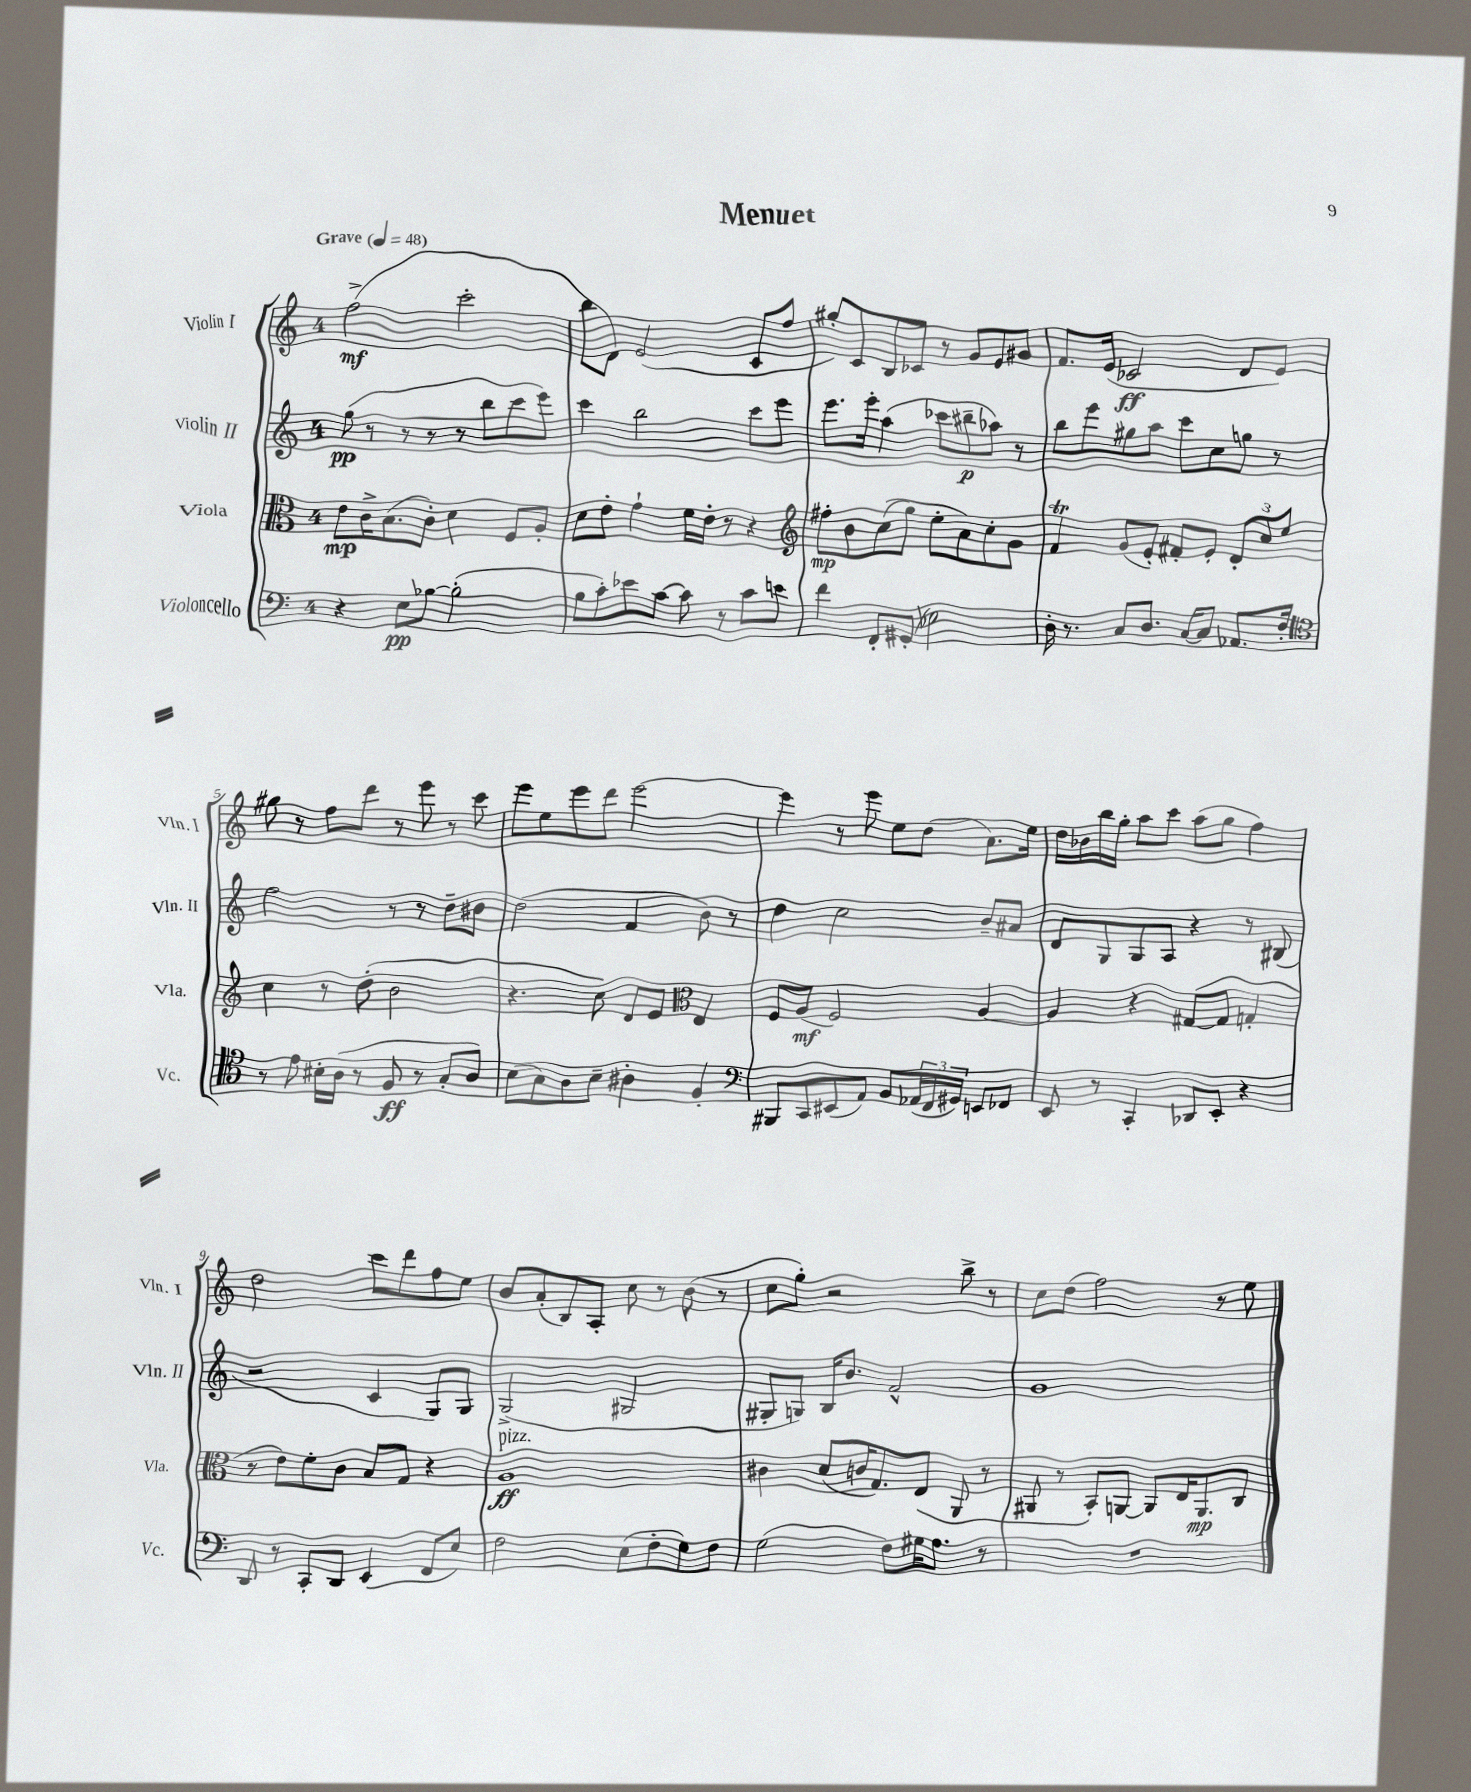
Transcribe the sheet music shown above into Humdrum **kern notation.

**kern	**dynam	**kern	**dynam	**kern	**dynam	**kern	**dynam
*part4	*part4	*part3	*part3	*part2	*part2	*part1	*part1
*staff4	*staff4	*staff3	*staff3	*staff2	*staff2	*staff1	*staff1
*I"Violoncello	*	*I"Viola	*	*I"Violin II	*	*I"Violin I	*
*I'Vc.	*	*I'Vla.	*	*I'Vln. II	*	*I'Vln. I	*
*clefF4	*	*clefC3	*	*clefG2	*	*clefG2	*
*k[]	*	*k[]	*	*k[]	*	*k[]	*
*M4/4	*	*M4/4	*	*M4/4	*	*M4/4	*
*MM48	*	*MM48	*	*MM48	*	*MM48	*
=1	=1	=1	=1	=1	=1	=1	=1
!	!	!	!	!	!	!LO:TX:a:B:t=Grave	!
4r	.	8e\L	mp	(8gg\	pp	(2ff^\	mf
.	.	16c^\K	.	8r	.	.	.
.	.	(8.B\	.	.	.	.	.
8E\L	pp	.	.	8r	.	.	.
[8B-X\J	.	8c'\J)	.	8r	.	.	.
(2B-'\]	.	4d\	.	8r	.	2ccc'\	.
.	.	.	.	8bb\L	.	.	.
.	.	8F/L	.	8ccc\	.	.	.
.	.	8A'/J	.	8eee\J)	.	.	.
=2	=2	=2	=2	=2	=2	=2	=2
8B\L	.	8d\L	.	4ccc\	.	8bb\L	.
8c'\)	.	8e'\J	.	.	.	8d\J)	.
8e-X\	.	4g`\	.	2bb\	.	(2e/	.
[8c\J	.	.	.	.	.	.	.
8c\]	.	16f\LL	.	.	.	.	.
.	.	16e'\JJ	.	.	.	.	.
8r	.	8r	.	.	.	.	.
8c\L	.	4r	.	8ccc\L	.	8c/L	.
8en\J	.	.	.	8eee\J	.	8ff/J	.
=3	=3	=3	=3	=3	=3	=3	=3
*	*	*clefG2	*	*	*	*	*
4f\	.	8ff#X'\L	mp	8.eee\L	.	8gg#X'/L)	.
.	.	8b\	.	.	.	8c/	.
.	.	.	.	16eee'\Jk	.	.	.
8FF'/L	.	((8cc\	.	(4aa\	.	8B/	.
(8GG#X'/J	.	8gg\J)	.	.	.	8c-X/J	.
2E-X\)	.	8ee'\L	.	8ccc-X\L	.	8r	.
.	.	8a\)	.	8bb#X~\	p	8g/L	.
.	.	8cc'\	.	8aa-X\J)	.	8e/	.
.	.	8g\J	.	8r	.	8g#X/J	.
=4	=4	=4	=4	=4	=4	=4	=4
16D'\	.	4fT/	.	8bb\L	.	8.f/L	.
8.r	.	.	.	.	.	.	.
.	.	.	.	8eee\	.	.	.
.	.	.	.	.	.	(16e/Jk	.
8C/L	.	(8g/L	.	8gg#X\	.	2c-X/	ff
8.D/J	.	8e'/J)	.	8aa\J	.	.	.
.	.	8f#X'/L	.	8ccc\L	.	.	.
[16C/KL	.	.	.	.	.	.	.
8C/J]	.	8e'/J	.	8cc\	.	.	.
8.AA-X/L	.	12d'/L	.	8ggn\J	.	8d/L	.
.	.	12cc/	.	.	.	.	.
.	.	.	.	8r	.	8e/J)	.
.	.	12ee/J	.	.	.	.	.
16F'/Jk	.	.	.	.	.	.	.
!!LO:LB:g=z
=5	=5	=5	=5	=5	=5	=5	=5
*clefC4	*	*	*	*	*	*	*
8r	.	4cc\	.	2ff\	.	8gg#X\	.
8e\	.	.	.	.	.	8r	.
16B#X'\LL	.	8r	.	.	.	8ff\L	.
(16A\JJ	.	.	.	.	.	.	.
8r	.	(8dd'\	.	.	.	8ddd\J	.
8F/	ff	2b\	.	8r	.	8r	.
8r	.	.	.	8r	.	8eee\	.
8G'/L	.	.	.	8dd~\L	.	8r	.
8A/J)	.	.	.	8b#X\J	.	8ccc\	.
=6	=6	=6	=6	=6	=6	=6	=6
(8B\L	.	4.r	.	(2dd\	.	8eee\L	.
8G\)	.	.	.	.	.	8ee\	.
8A\	.	.	.	.	.	8eee\	.
8B~\J	.	8cc\)	.	.	.	8ddd\J	.
4A#X'\	.	8d/L	.	4f/	.	[2eee\	.
.	.	8e/J	.	.	.	.	.
*	*	*clefC3	*	*	*	*	*
4F'/	.	4E/	.	8b\)	.	.	.
.	.	.	.	8r	.	.	.
=7	=7	=7	=7	=7	=7	=7	=7
*clefF4	*	*	*	*	*	*	*
8BBB#X/L	.	8F/L	.	4dd\	.	4eee\]	.
8CC/	.	(8A/J	mf	.	.	.	.
(8EE#X/	.	2F/)	.	2cc\	.	8r	.
8AA/J)	.	.	.	.	.	8eee\	.
8BB/L	.	.	.	.	.	8ee\L	.
(24AA-X/L	.	.	.	.	.	(8dd\J	.
24FF/	.	.	.	.	.	.	.
24GG#X/JJ)	.	.	.	.	.	.	.
8EEn/L	.	[4A/	.	8b~/L	.	8.a\L)	.
8FF-X/J	.	.	.	8a#X/J	.	.	.
.	.	.	.	.	.	16ee\Jk	.
=8	=8	=8	=8	=8	=8	=8	=8
8EE/	.	4A/]	.	8d/L	.	16dd\LL	.
.	.	.	.	.	.	16b-X\	.
8r	.	.	.	8G/	.	16bb\	.
.	.	.	.	.	.	16gg'\JJ	.
4CC'/	.	4r	.	8G/	.	8aa\L	.
.	.	.	.	8A/J	.	8ccc\J	.
8DD-X/L	.	([8G#X/L	.	4r	.	(8aa\L	.
8EE'/J	.	8G#/J]	.	.	.	8gg\J	.
4r	.	4Gn'/	.	8r	.	4ff\)	.
.	.	.	.	(8B#X/	.	.	.
!!LO:LB:g=z
=9	=9	=9	=9	=9	=9	=9	=9
8DD/	.	8r	.	2r	.	2dd\	.
8r	.	8e\L)	.	.	.	.	.
8CC'/L	.	8f'\	.	.	.	.	.
8DD/J	.	8c\J	.	.	.	.	.
(4EE/	.	8B/L	.	4c/	.	8ccc\L	.
.	.	8G/J	.	.	.	8ddd\	.
8FF/L	.	4r	.	8G/L)	.	8ff\	.
8E/J)	.	.	.	8G/J	.	8ee\J	.
=10	=10	=10	=10	=10	=10	=10	=10
!	!	!LO:TX:a:i:t=pizz.	!	!	!	!	!
2F\	.	1A	ff	(2G^/	.	8b/L	.
.	.	.	.	.	.	(8a'/	.
.	.	.	.	.	.	8B/)	.
.	.	.	.	.	.	8A'/J	.
(8E\L	.	.	.	2G#X/	.	8cc\	.
8F'\	.	.	.	.	.	8r	.
8G\)	.	.	.	.	.	(8b\	.
8F\J	.	.	.	.	.	8r	.
=11	=11	=11	=11	=11	=11	=11	=11
(2G\	.	4c#X\	.	8G#X'/L	.	8cc\L	.
.	.	.	.	8Gn/J)	.	8gg'\J)	.
.	.	(8d/L	.	16B/KL	.	2r	.
.	.	.	.	8.b/J	.	.	.
.	.	16cn/K	.	.	.	.	.
.	.	8.G/)	.	.	.	.	.
8F\L)	.	.	.	2f^^/	.	.	.
16G#X\K	.	(8E/J	.	.	.	.	.
8.A\J	.	.	.	.	.	.	.
.	.	8AA/	.	.	.	8bb^\	.
8r	.	8r	.	.	.	8r	.
=12	=12	=12	=12	=12	=12	=12	=12
1r	.	8AA#X/	.	1g	.	8cc\L	.
.	.	8r	.	.	.	(8dd\J	.
.	.	8BB'/L)	.	.	.	2ff\)	.
.	.	[8AAn/J	.	.	.	.	.
.	.	8AA/L]	.	.	.	.	.
.	.	16E/K	.	.	.	.	.
.	.	8.AA/	mp	.	.	.	.
.	.	.	.	.	.	8r	.
.	.	8C/J	.	.	.	8ee\	.
==	==	==	==	==	==	==	==
*-	*-	*-	*-	*-	*-	*-	*-
